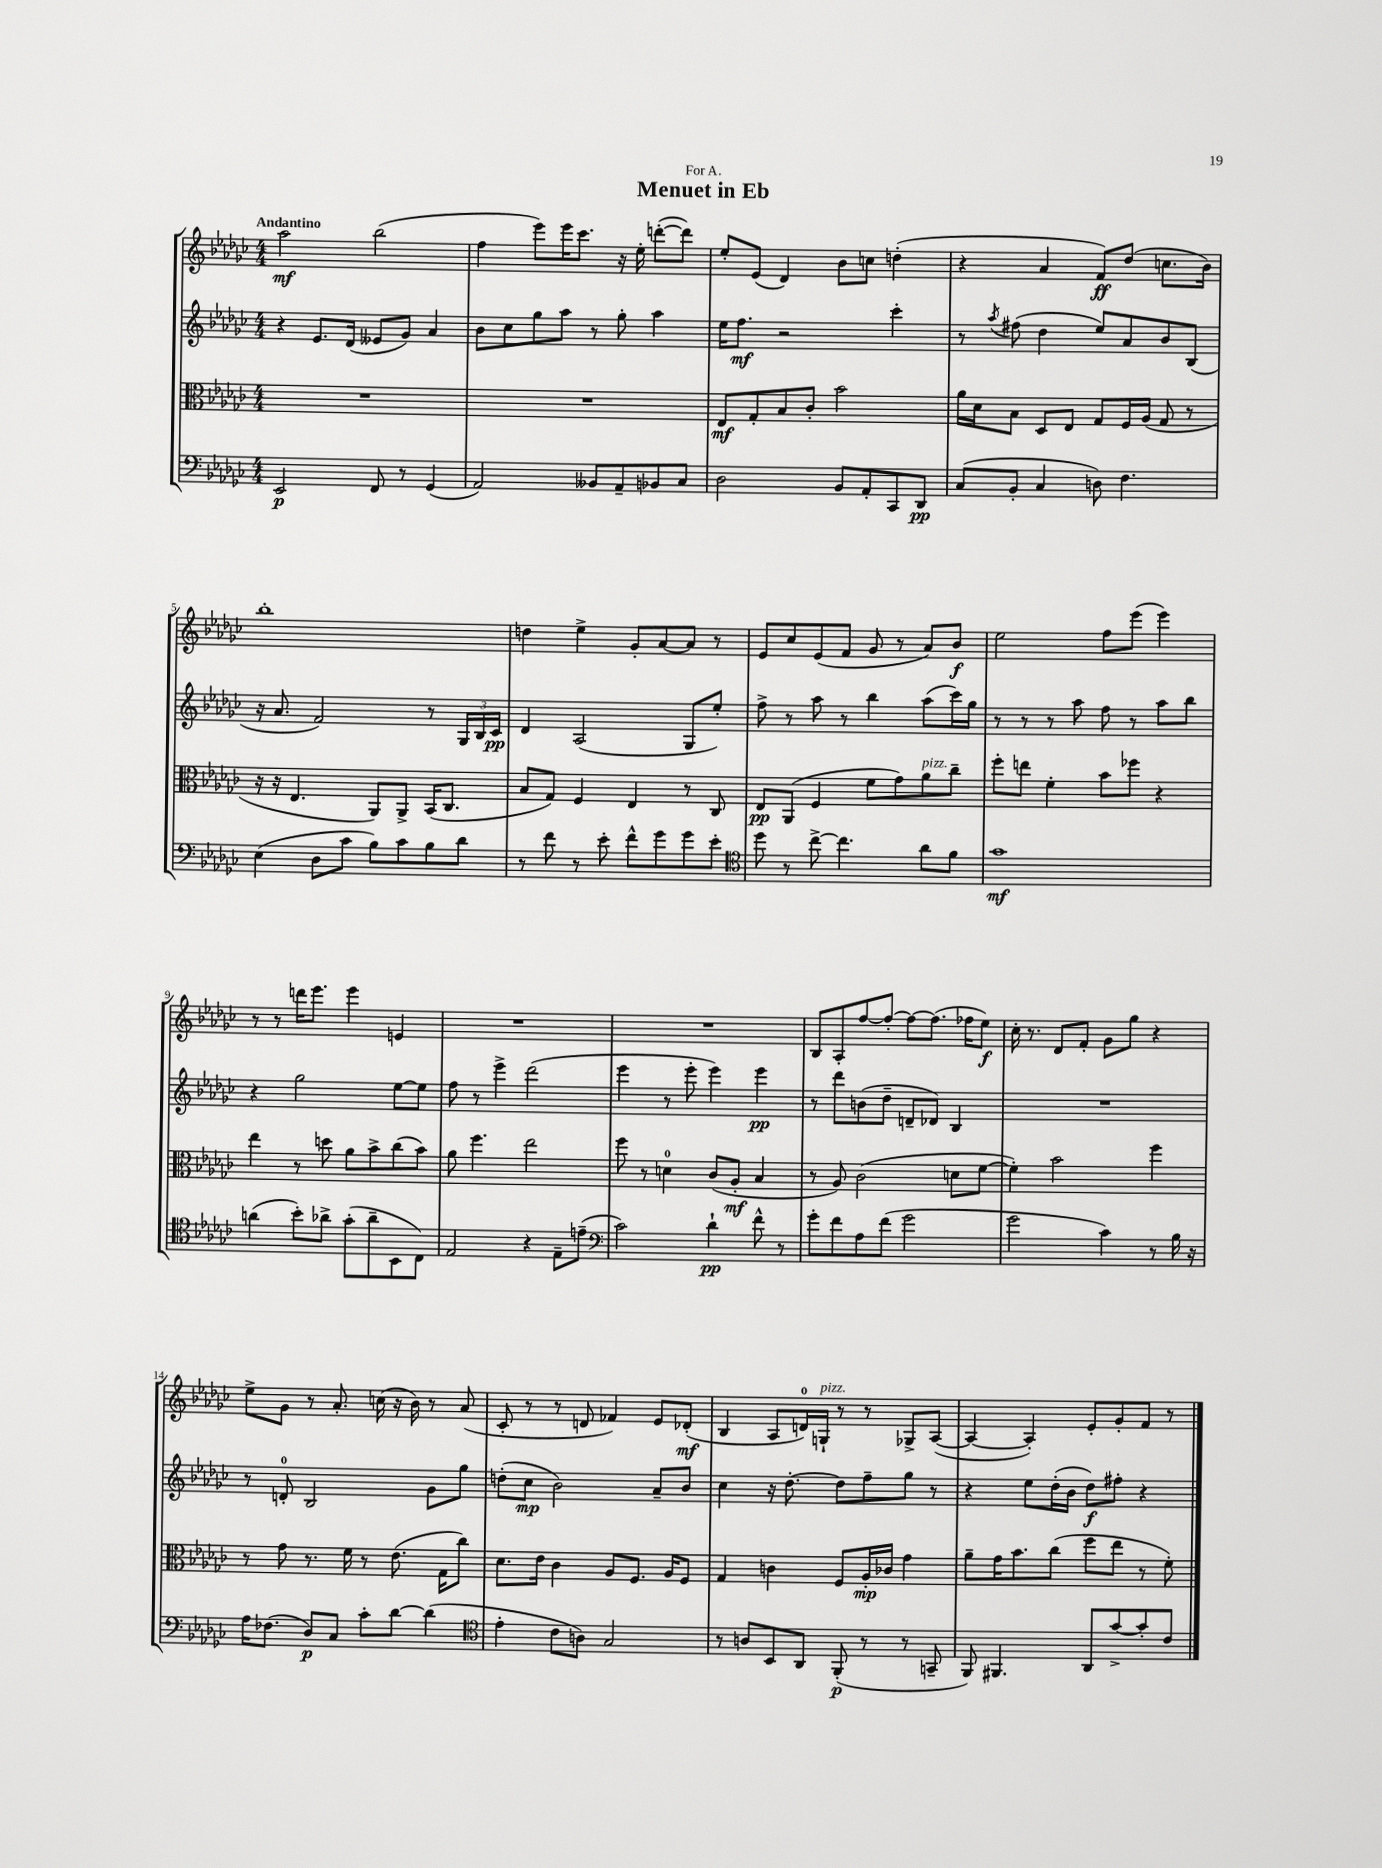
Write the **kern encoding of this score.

**kern	**dynam	**kern	**dynam	**kern	**dynam	**kern	**dynam
*part4	*part4	*part3	*part3	*part2	*part2	*part1	*part1
*staff4	*staff4	*staff3	*staff3	*staff2	*staff2	*staff1	*staff1
*clefF4	*	*clefC3	*	*clefG2	*	*clefG2	*
*k[b-e-a-d-g-c-]	*	*k[b-e-a-d-g-c-]	*	*k[b-e-a-d-g-c-]	*	*k[b-e-a-d-g-c-]	*
*M4/4	*	*M4/4	*	*M4/4	*	*M4/4	*
=1	=1	=1	=1	=1	=1	=1	=1
!	!	!	!	!	!	!LO:TX:a:B:t=Andantino	!
2EE-/	p	1r	.	4r	.	2aa-\	mf
.	.	.	.	8.e-/L	.	.	.
.	.	.	.	(16d-/Jk	.	.	.
8FF/	.	.	.	8e--X/L	.	(2bb-\	.
8r	.	.	.	8g-/J)	.	.	.
(4GG-/	.	.	.	4a-/	.	.	.
=2	=2	=2	=2	=2	=2	=2	=2
2AA-/)	.	1r	.	8b-\L	.	4ff\	.
.	.	.	.	8cc-\	.	.	.
.	.	.	.	8gg-\	.	8eee-\L)	.
.	.	.	.	8aa-\J	.	16eee-\K	.
.	.	.	.	.	.	8.ccc-\J	.
8BB--X/L	.	.	.	8r	.	.	.
8AA-~/	.	.	.	8gg-'\	.	16r	.
.	.	.	.	.	.	16ee-'\	.
8BB-X/	.	.	.	4aa-\	.	([8dddn'\L	.
8C-/J	.	.	.	.	.	8ddd\J])	.
=3	=3	=3	=3	=3	=3	=3	=3
2D-\	.	8E-/L	mf	16ee-\KL	.	8ee-'/L	.
.	.	.	.	8.ff\J	mf	.	.
.	.	8G-'/	.	.	.	(8e-/J	.
.	.	8B-/	.	2r	.	4d-/)	.
.	.	8c-'/J	.	.	.	.	.
8BB-/L	.	2b-\	.	.	.	8b-\L	.
8AA-'/	.	.	.	.	.	8ccn\J	.
8CC-/	.	.	.	4ccc-'\	.	(4ddn'\	.
8DD-/J	pp	.	.	.	.	.	.
=4	=4	=4	=4	=4	=4	=4	=4
(8C-/L	.	16a-\LL	.	8r	.	4r	.
.	.	16d-\J	.	.	.	.	.
.	.	.	.	8qaa-/	.	.	.
8BB-'/J	.	8B-\J	.	(8ff#X\	.	.	.
4C-/	.	8D-/L	.	4dd-\	.	4a-/	.
.	.	8E-/J	.	.	.	.	.
8Dn\)	.	8G-/L	.	8ee-/L)	.	8f/L)	ff
4.F\	.	16F/L	.	8a-/	.	(8dd-/J	.
.	.	(16A-/JJ	.	.	.	.	.
.	.	8G-/	.	8b-/	.	8.ccn\L	.
.	.	8r	.	(8B-/J	.	.	.
.	.	.	.	.	.	16b-\Jk)	.
!!LO:LB:g=z
=5	=5	=5	=5	=5	=5	=5	=5
(4E-\	.	16r	.	16r	.	1bb-'	.
.	.	16r	.	8.a-/	.	.	.
.	.	4.E-/	.	.	.	.	.
8D-\L	.	.	.	2f/)	.	.	.
8c-\J	.	.	.	.	.	.	.
8B-\L)	.	8AA-/L)	.	.	.	.	.
8c-\	.	8AA-^/J	.	.	.	.	.
8B-\	.	(16BB-/KL	.	8r	.	.	.
.	.	8.C-/J	.	.	.	.	.
8d-\J	.	.	.	24G-/LL	.	.	.
.	.	.	.	24B-/	.	.	.
.	.	.	.	24c-/JJ	pp	.	.
=6	=6	=6	=6	=6	=6	=6	=6
8r	.	8B-/L	.	4d-/	.	4ddn\	.
8f\	.	8G-/J)	.	.	.	.	.
8r	.	4F/	.	(2A-/	.	4ee-^\	.
8e-'\	.	.	.	.	.	.	.
8f^^\L	.	4E-/	.	.	.	8g-'/L	.
8g-\	.	.	.	.	.	[8a-/	.
8g-\	.	8r	.	8G-/L	.	8a-/J]	.
8e-'\J	.	8C-/	.	8ee-'/J)	.	8r	.
=7	=7	=7	=7	=7	=7	=7	=7
*clefC4	*	*	*	*	*	*	*
8dd-\	.	8E-/L	pp	8ff^\	.	8e-/L	.
8r	.	(8AA-/J	.	8r	.	8cc-/	.
[8cc-^\	.	4F/	.	8aa-\	.	(8e-/	.
4.cc-\]	.	.	.	8r	.	8f/J	.
.	.	8f\L	.	4bb-\	.	8g-/	.
.	.	8g-\)	.	.	.	8r	.
!	!	!LO:TX:a:i:t=pizz.	!	!	!	!	!
8a-\L	.	8a-\	.	(8aa-\L	.	8a-/L)	.
8f\J	.	8cc-~\J	.	16ccc-\L)	.	8b-/J	f
.	.	.	.	16gg-\JJ	.	.	.
=8	=8	=8	=8	=8	=8	=8	=8
1g-	mf	8ff'\L	.	8r	.	2ee-\	.
.	.	8een\J	.	8r	.	.	.
.	.	4f'\	.	8r	.	.	.
.	.	.	.	8aa-\	.	.	.
.	.	8b-\L	.	8ff\	.	8ff\L	.
.	.	8ff-X\J	.	8r	.	(8eee-\J	.
.	.	4r	.	8aa-\L	.	4eee-\)	.
.	.	.	.	8bb-\J	.	.	.
!!LO:LB:g=z
=9	=9	=9	=9	=9	=9	=9	=9
(4an\	.	4ee-\	.	4r	.	8r	.
.	.	.	.	.	.	8r	.
8b-'\L)	.	8r	.	2gg-\	.	16dddn\KL	.
.	.	.	.	.	.	8.eee-\J	.
8a-X^\J	.	8ddn\	.	.	.	.	.
(8g-'\L	.	8a-\L	.	.	.	4eee-\	.
8a-~\	.	8b-^\	.	.	.	.	.
8BB-\	.	(8cc-\	.	[8ee-\L	.	4en/	.
8C-\J)	.	8b-\J)	.	8ee-\J]	.	.	.
=10	=10	=10	=10	=10	=10	=10	=10
2E-/	.	8a-\	.	8ff\	.	1r	.
.	.	4.ff\	.	8r	.	.	.
.	.	.	.	4eee-^\	.	.	.
4r	.	2ee-\	.	(2ddd-\	.	.	.
8E-~\L	.	.	.	.	.	.	.
(8en~\J	.	.	.	.	.	.	.
=11	=11	=11	=11	=11	=11	=11	=11
*clefF4	*	*	*	*	*	*	*
2c-\)	.	8ff\	.	4eee-\	.	1r	.
.	.	8r	.	.	.	.	.
.	.	4dn\	.	8r	.	.	.
.	.	.	.	8eee-'\	.	.	.
4d-`\	pp	(8c-/L	.	4eee-\)	.	.	.
.	.	8A-'/J	mf	.	.	.	.
8f^^\	.	4B-/	.	4eee-\	pp	.	.
8r	.	.	.	.	.	.	.
=12	=12	=12	=12	=12	=12	=12	=12
8g-'\L	.	8r	.	8r	.	8B-/L	.
8f\	.	8A-/)	.	8ddd-\L	.	8A-'/	.
8A-\	.	(2c-\	.	(8bn\	.	[8ff/	.
(8f\J	.	.	.	8dd-~\J	.	8ff'/J_	.
2g-\	.	.	.	8dn~/L	.	8ff\L_	.
.	.	.	.	8d-X/J)	.	(8.ff\J]	.
.	.	8dn\L	.	4B-/	.	.	.
.	.	.	.	.	.	16ff-X\KL	.
.	.	[8f\J	.	.	.	8ee-\J)	f
=13	=13	=13	=13	=13	=13	=13	=13
2g-\	.	4f'\])	.	1r	.	16cc-'\	.
.	.	.	.	.	.	8.r	.
.	.	2b-\	.	.	.	8d-/L	.
.	.	.	.	.	.	8f'/J	.
4c-\)	.	.	.	.	.	8g-\L	.
.	.	.	.	.	.	8gg-\J	.
8r	.	4ff\	.	.	.	4r	.
16B-\	.	.	.	.	.	.	.
16r	.	.	.	.	.	.	.
!!LO:LB:g=z
=14	=14	=14	=14	=14	=14	=14	=14
16A-\KL	.	8r	.	8r	.	8ee-^\L	.
(8.F-X\J	.	.	.	.	.	.	.
.	.	8g-\	.	8dn'/	.	8g-\J	.
8D-/L)	p	8.r	.	2B-/	.	8r	.
8C-/J	.	.	.	.	.	8.a-'/	.
.	.	16f\	.	.	.	.	.
8c-'\L	.	8r	.	.	.	.	.
.	.	.	.	.	.	(16ccn\	.
[8d-\J	.	(8.e-\	.	.	.	16r	.
.	.	.	.	.	.	16b-\)	.
(4d-\]	.	.	.	8g-\L	.	8r	.
.	.	16G-\KL	.	.	.	.	.
.	.	8cc-\J)	.	8gg-\J	.	(8a-/	.
=15	=15	=15	=15	=15	=15	=15	=15
*clefC4	*	*	*	*	*	*	*
4e-'\	.	8.d-\L	.	(8ddn'\L	.	8c-'/	.
.	.	.	.	8cc-\J	mp	8r	.
.	.	16e-\Jk	.	.	.	.	.
8c-\L	.	4c-\	.	2b-\)	.	8r	.
8An\J)	.	.	.	.	.	8dn/	.
2G-/	.	8A-/L	.	.	.	4f-X/)	.
.	.	8.F/J	.	.	.	.	.
.	.	.	.	8a-~/L	.	8e-/L	.
.	.	16A-/KL	.	.	.	.	.
.	.	8F/J	.	8b-/J	.	(8d-X'/J	mf
=16	=16	=16	=16	=16	=16	=16	=16
8r	.	4G-/	.	4cc-\	.	4B-/	.
8An/L	.	.	.	.	.	.	.
8BB-/	.	4cn\	.	16r	.	8A-/L	.
.	.	.	.	[8.dd-'\	.	.	.
8AA-/J	.	.	.	.	.	16dn/L)	.
!	!	!	!	!	!	!LO:TX:a:i:t=pizz.	!
.	.	.	.	.	.	16Gn`/JJ	.
(8FF'/	p	8F/L	.	8dd-\L]	.	8r	.
8r	.	16A-'/L	mp	8ff~\	.	8r	.
.	.	16c-X/JJ	.	.	.	.	.
8r	.	4g-\	.	8gg-\J	.	8G-X^/L	.
8GGn~/	.	.	.	8r	.	([8A-/J	.
=17	=17	=17	=17	=17	=17	=17	=17
8FF/)	.	8a-~\L	.	4r	.	4A-/_	.
4.FF#X/	.	16g-\K	.	.	.	.	.
.	.	8.b-\	.	.	.	.	.
.	.	.	.	8ee-\L	.	4A-'/])	.
.	.	(8cc-\J	.	(16dd-'\L	.	.	.
.	.	.	.	16b-\JJ	.	.	.
8AA-/L	.	8ff\L	.	8dd-\L)	f	8e-'/L	.
[8g-^/	.	8ee-\J	.	8ff#X'\J	.	8g-'/	.
8g-'/]	.	8r	.	4r	.	8f/J	.
8c-/J	.	8f'\)	.	.	.	8r	.
==	==	==	==	==	==	==	==
*-	*-	*-	*-	*-	*-	*-	*-
